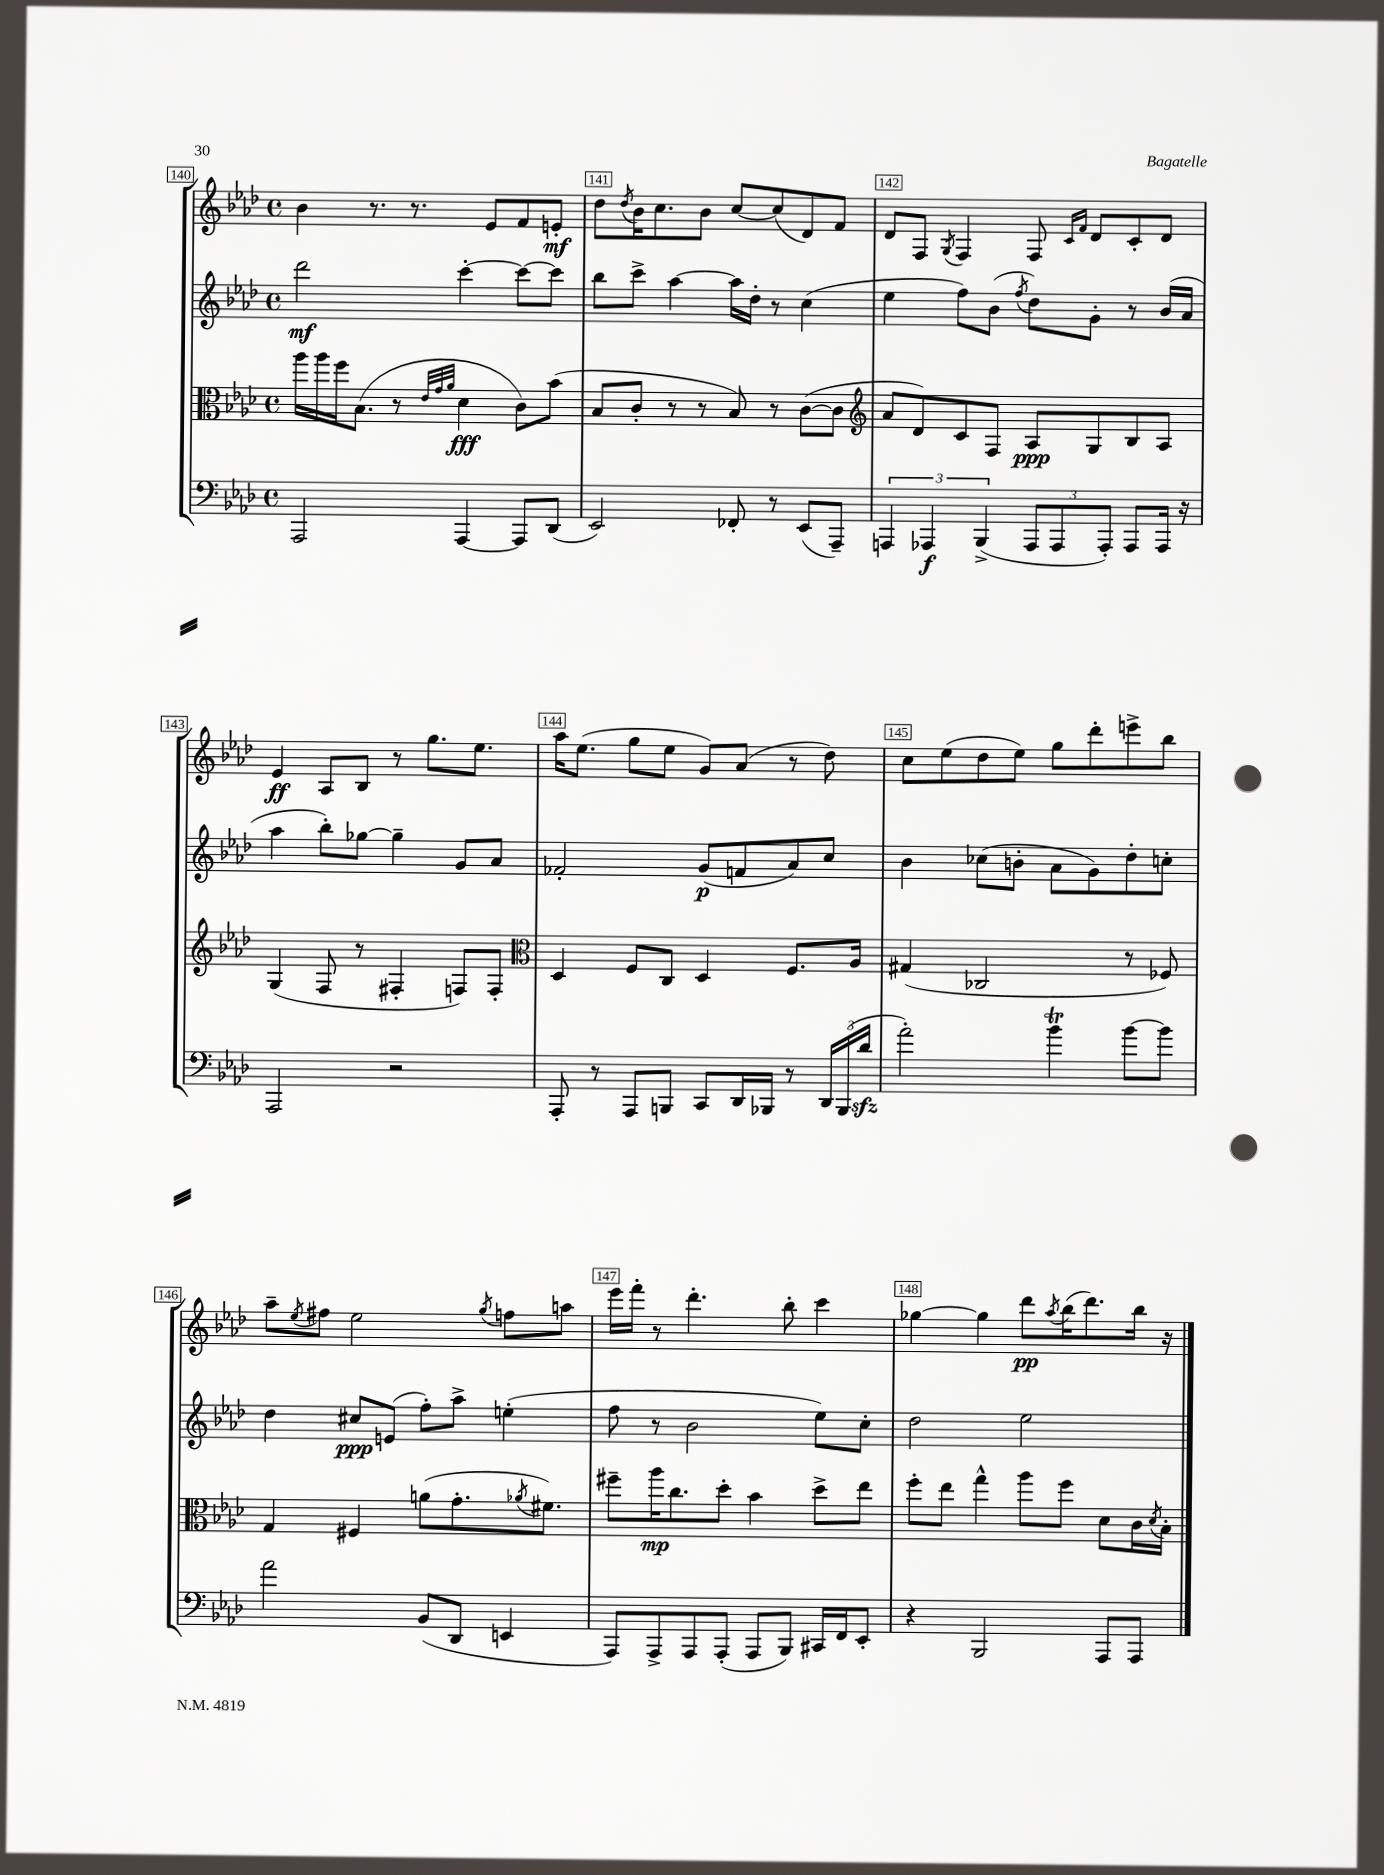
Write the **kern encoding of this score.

**kern	**kern	**kern	**kern
*staff4	*staff3	*staff2	*staff1
*clefF4	*clefC3	*clefG2	*clefG2
*k[b-e-a-d-]	*k[b-e-a-d-]	*k[b-e-a-d-]	*k[b-e-a-d-]
*M4/4	*M4/4	*M4/4	*M4/4
*met(c)	*met(c)	*met(c)	*met(c)
2AAA-	16aa-	2ddd-	4b-
.	16aa-	.	.
.	16ff	.	.
.	(8.B-	.	.
.	.	.	8.r
.	8r	.	.
.	.	.	8.r
.	32qqe-	.	.
.	32qqg	.	.
.	32qqa-	.	.
[4AAA-	4d-	[4ccc'	.
.	.	.	8e-
8AAA-]	8c)	8ccc_	8f
(8DD-	(8b-	8ccc]	8e'
=	=	=	=
2EE-)	8B-	8bb-	8dd-
.	.	.	8qdd-
.	8c'	8ccc^	16b-
.	.	.	8.cc
.	8r	[4aa-	.
.	8r	.	8b-
8FF-'	8B-)	16aa-]	[8cc
.	.	16dd-'	.
8r	8r	8r	(8cc]
(8EE-	([8c	(4cc	8d-)
8AAA-~)	8c]	.	8f
=	=	=	=
*	*clefG2	*	*
6AAA	8a-	4ee-	8d-
.	8d-)	.	8F
6AAA-	.	.	.
.	.	.	8qG
.	8c	8ff)	4F
(6BBB-^	.	.	.
.	8F	(8b-	.
.	.	8qff	.
12AAA-	8A-	8dd-)	8F
12AAA-	.	.	.
.	.	.	16qqc
.	.	.	16qqf
.	8G	8g'	8d-
12AAA-')	.	.	.
8AAA-	8B-	8r	8c'
16AAA-	8A-	(16b-	8d-
16r	.	16a-	.
=	=	=	=
2AAA-	(4G	4aa-	4e-
.	8F	8bb-')	8A-
.	8r	[8gg-	8B-
2r	4F#'	4gg-~]	8r
.	.	.	8.gg
.	8F)	8g	.
.	.	.	8.ee-
.	8F'	8a-	.
=	=	=	=
*	*clefC3	*	*
8AAA-'	4D-	2f-'	16aa-
.	.	.	(8.ee-
8r	.	.	.
8AAA-	8F	.	8gg
8BBB	8C	.	8ee-
8CC	4D-	(8g	8g)
16DD-	.	8f	(8a-
16BBB-	.	.	.
8r	8.F	8a-)	8r
24DD-	.	8cc	8dd-)
(24BBB-	.	.	.
.	16A-	.	.
24d-	.	.	.
=	=	=	=
2a-')	(4G#	4b-	8cc
.	.	.	(8ee-
.	2C-	(8cc-	8dd-
.	.	8b'	8ee-)
4b-	.	8a-	8gg
.	.	8g)	8ddd-'
[8b-	8r	8dd-'	8eee^
8b-]	8F-)	8cc'	8bb-
=	=	=	=
2a-	4G	4dd-	8aa-~
.	.	.	8qee-
.	.	.	8ff#
.	4F#	8cc#	2ee-
.	.	(8e	.
(8BB-	(8a	8ff')	.
8DD-	8.g'	8aa-^	.
.	.	.	8qgg
4EE	.	(4ee'	8ff
.	8qa-	.	.
.	8.f#)	.	.
.	.	.	8aa
=	=	=	=
8AAA-)	8ff#~	8ff	16eee-
.	.	.	16fff'
8AAA-^	16aa-	8r	8r
.	8.cc	.	.
8AAA-	.	2b-	4.ddd-'
(8AAA-'	8dd-'	.	.
8AAA-	4b-	.	.
8BBB-)	.	.	8bb-'
16CC#	8dd-^	8ee-)	4ccc
16FF	.	.	.
8EE-'	8ee-	8cc'	.
=	=	=	=
4r	8ff'	2dd-	[4gg-
.	8ee-	.	.
2BBB-	4gg^^	.	4gg-]
.	8aa-	2ee-	8ddd-
.	.	.	8qaa-
.	8ff	.	(16bb-
.	.	.	8.ddd-)
8AAA-	8d-	.	.
8AAA-	16c	.	16bb-
.	8qd-	.	.
.	16B-'	.	16r
==	==	==	==
*-	*-	*-	*-
